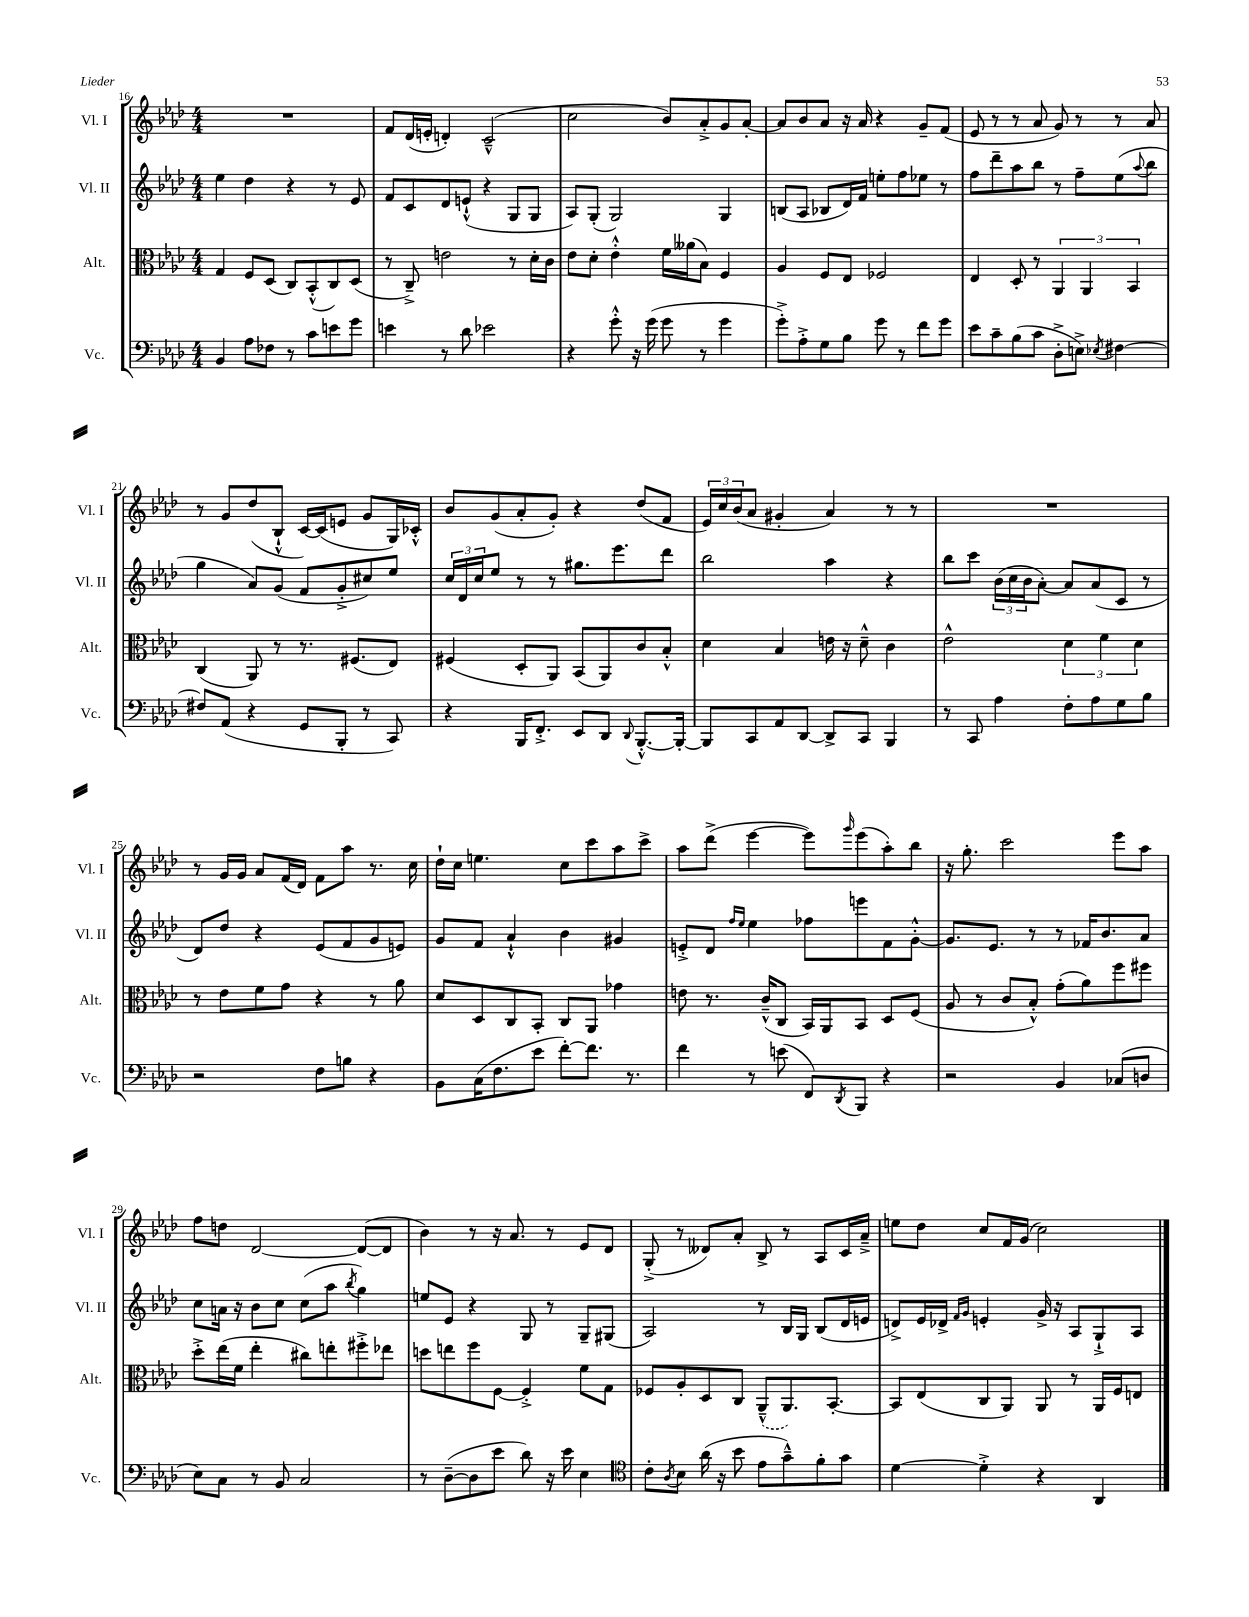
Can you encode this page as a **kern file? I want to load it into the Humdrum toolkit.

**kern	**kern	**kern	**kern
*staff4	*staff3	*staff2	*staff1
*clefF4	*clefC3	*clefG2	*clefG2
*k[b-e-a-d-]	*k[b-e-a-d-]	*k[b-e-a-d-]	*k[b-e-a-d-]
*M4/4	*M4/4	*M4/4	*M4/4
4BB-	4G	4ee-	1r
8A-	8F	4dd-	.
8F-	(8D-	.	.
8r	8C)	4r	.
8c	(8BB-'^^	.	.
8e	8C)	8r	.
8g	(8D-	8e-	.
=	=	=	=
4e	8r	8f	8f
.	8C~^)	8c	(16d-
.	.	.	16e'
8r	2e	8d-	4d')
8d-	.	(8e`^^	.
2e-	.	4r	(2c~^^
.	8r	8G	.
.	16d-'	8G	.
.	16c	.	.
=	=	=	=
4r	8e-	8A-)	2cc
.	8d-'	(8G'	.
8g'^^	4e-'^^	2G)	.
16r	.	.	.
(16g	.	.	.
8g	16f	.	8b-)
.	(16a--	.	.
8r	8B-)	.	8a-'^
4g	4F	4G	8g
.	.	.	[8a-'
=	=	=	=
8g'^)	4A-	(8B	8a-]
8A-'^	.	8A-	8b-
8G	8F	8B-	8a-
8B-	8E-	16d-)	16r
.	.	16f	16a-
8g	2F-	8ee'	4r
8r	.	8ff	.
8f	.	8ee-	8g~
8g	.	8r	(8f
=	=	=	=
8e-	4E-	8ff	8e-
8c~	.	8ddd-~	8r
(8B-	8D-'	8aa-	8r
8c	8r	8bb-	8a-
8D-'^	6AA-	8r	8g)
8E^)	.	8ff~	8r
.	6AA-	.	.
8qE-	.	.	.
[4F#	.	(8ee-	8r
.	6BB-	.	.
.	.	8qqaa-	.
.	.	8bb-	8a-
=	=	=	=
8F#]	(4C	4gg	8r
(8AA-	.	.	8g
4r	8AA-)	8a-)	(8dd-
.	8r	(8g	8B-`^^
8GG	8.r	8f	[16c)
.	.	.	(16c]
8BBB-'	.	8g'^	8e
.	(8.F#	.	.
8r	.	8cc#)	8g
8CC)	8E-)	8ee-	16G)
.	.	.	16c-'^^
=	=	=	=
4r	(4F#	24cc	8b-
.	.	24d-	.
.	.	24cc	.
.	.	8ee-	(8g
16BBB-	8D-'	8r	8a-'
8.FF'^	.	.	.
.	8AA-)	8r	8g')
8EE-	(8BB-	8.gg#	4r
8DD-	8AA-)	.	.
.	.	8.eee-	.
8qqDD-	.	.	.
[8.BBB-'^^	8c	.	(8dd-
.	8B-'^^	8ddd-	8f
16BBB-'_	.	.	.
=	=	=	=
8BBB-]	4d-	2bb-	24e-)
.	.	.	24cc
.	.	.	(24b-
8CC	.	.	8a-
8AA-	4B-	.	4g#'
[8DD-	.	.	.
8DD-^]	16e	4aa-	4a-)
.	16r	.	.
8CC	8d-~^^	.	.
4BBB-	4c	4r	8r
.	.	.	8r
=	=	=	=
8r	2e-^^	8bb-	1r
8CC	.	8ccc	.
4A-	.	(24b-	.
.	.	24cc	.
.	.	24b-	.
.	.	[8a-')	.
8F'	6d-	8a-]	.
8A-	.	(8a-	.
.	6f	.	.
8G	.	8c	.
.	6d-	.	.
8B-	.	8r	.
=	=	=	=
2r	8r	8d-)	8r
.	8e-	8dd-	16g
.	.	.	16g
.	8f	4r	8a-
.	8g	.	(16f
.	.	.	16d-)
8F	4r	(8e-	8f
8B	.	8f	8aa-
4r	8r	8g	8.r
.	8a-	8e)	.
.	.	.	16cc
=	=	=	=
8BB-	8d-	8g	16dd-`
.	.	.	16cc
(16C	8D-	8f	4.ee
8.F	.	.	.
.	8C	4a-`^^	.
8e-	8BB-'	.	.
[8f')	8C	4b-	8cc
8.f]	8AA-	.	8ccc
.	4g-	4g#	8aa-
8.r	.	.	.
.	.	.	8ccc^
=	=	=	=
4f	8e	8e'^	8aa-
.	8.r	8d-	(8ddd-^
.	.	16qqff	.
.	.	16qqee-	.
8r	.	4ee-	[4eee-
.	(16c~^^	.	.
(8e	8C	.	.
8FF)	16BB-)	8ff-	8eee-])
.	16AA-	.	.
8qDD-	.	.	16qqggg
8BBB-	8BB-	8eee	(8eee-
4r	8D-	8f	8aa-')
.	(8F	[8g'^^	8bb-
=	=	=	=
2r	8A-	8.g]	16r
.	.	.	8.gg'
.	8r	.	.
.	.	8.e-	.
.	8c	.	2ccc
.	8B-'^^)	8r	.
4BB-	(8g'	8r	.
.	8a-)	16f-	.
.	.	8.b-	.
(8C-	8ff	.	8eee-
8D	8ff#	8a-	8aa-
=	=	=	=
8E-)	8dd-'^	8cc	8ff
8C	(16ee-	16a	8dd
.	16f	16r	.
8r	4ee-'	8b-	[2d-
8BB-	.	8cc	.
2C	8cc#)	(8cc	.
.	8ee'	8aa-	.
.	.	8qbb-	.
.	8ff#'^	4gg)	(8d-_
.	8ee-	.	8d-]
=	=	=	=
8r	8dd	8ee	4b-)
([8D-~	8ee	8e-	.
8D-]	8ff	4r	8r
8e-	[8F	.	16r
.	.	.	8.a-
8d-)	4F'^]	8G	.
16r	.	8r	8r
16e-	.	.	.
4E-	8f	8G~	8e-
.	8G	(8G#	8d-
=	=	=	=
*clefC4	*	*	*
8c'	8F-	2A-)	(8G'^
8qA-	.	.	.
8B-	8A-'	.	8r
(16a-	8D-	.	8d--)
16r	.	.	.
8b-	8C	.	8a-'
8e-	(8AA-~^^	8r	8B-^
8g~^^)	8.AA-)	16B-	8r
.	.	16G	.
8f'	.	(8B-	8A-
.	[8.BB-'	.	.
8g	.	16d-	16c
.	.	16e	16a-~^
=	=	=	=
[4d-	8BB-]	8d^)	8ee
.	(8E-	16e-	8dd-
.	.	16d-^	.
.	.	16qqf	.
.	.	16qqg	.
4d-'^]	8C	4e'	8cc
.	8AA-)	.	16f
.	.	.	(16g
4r	8AA-	16g^	2cc)
.	.	16r	.
.	8r	8A-	.
4AA-	16AA-	8G`^	.
.	16F	.	.
.	8E	8A-	.
==	==	==	==
*-	*-	*-	*-
